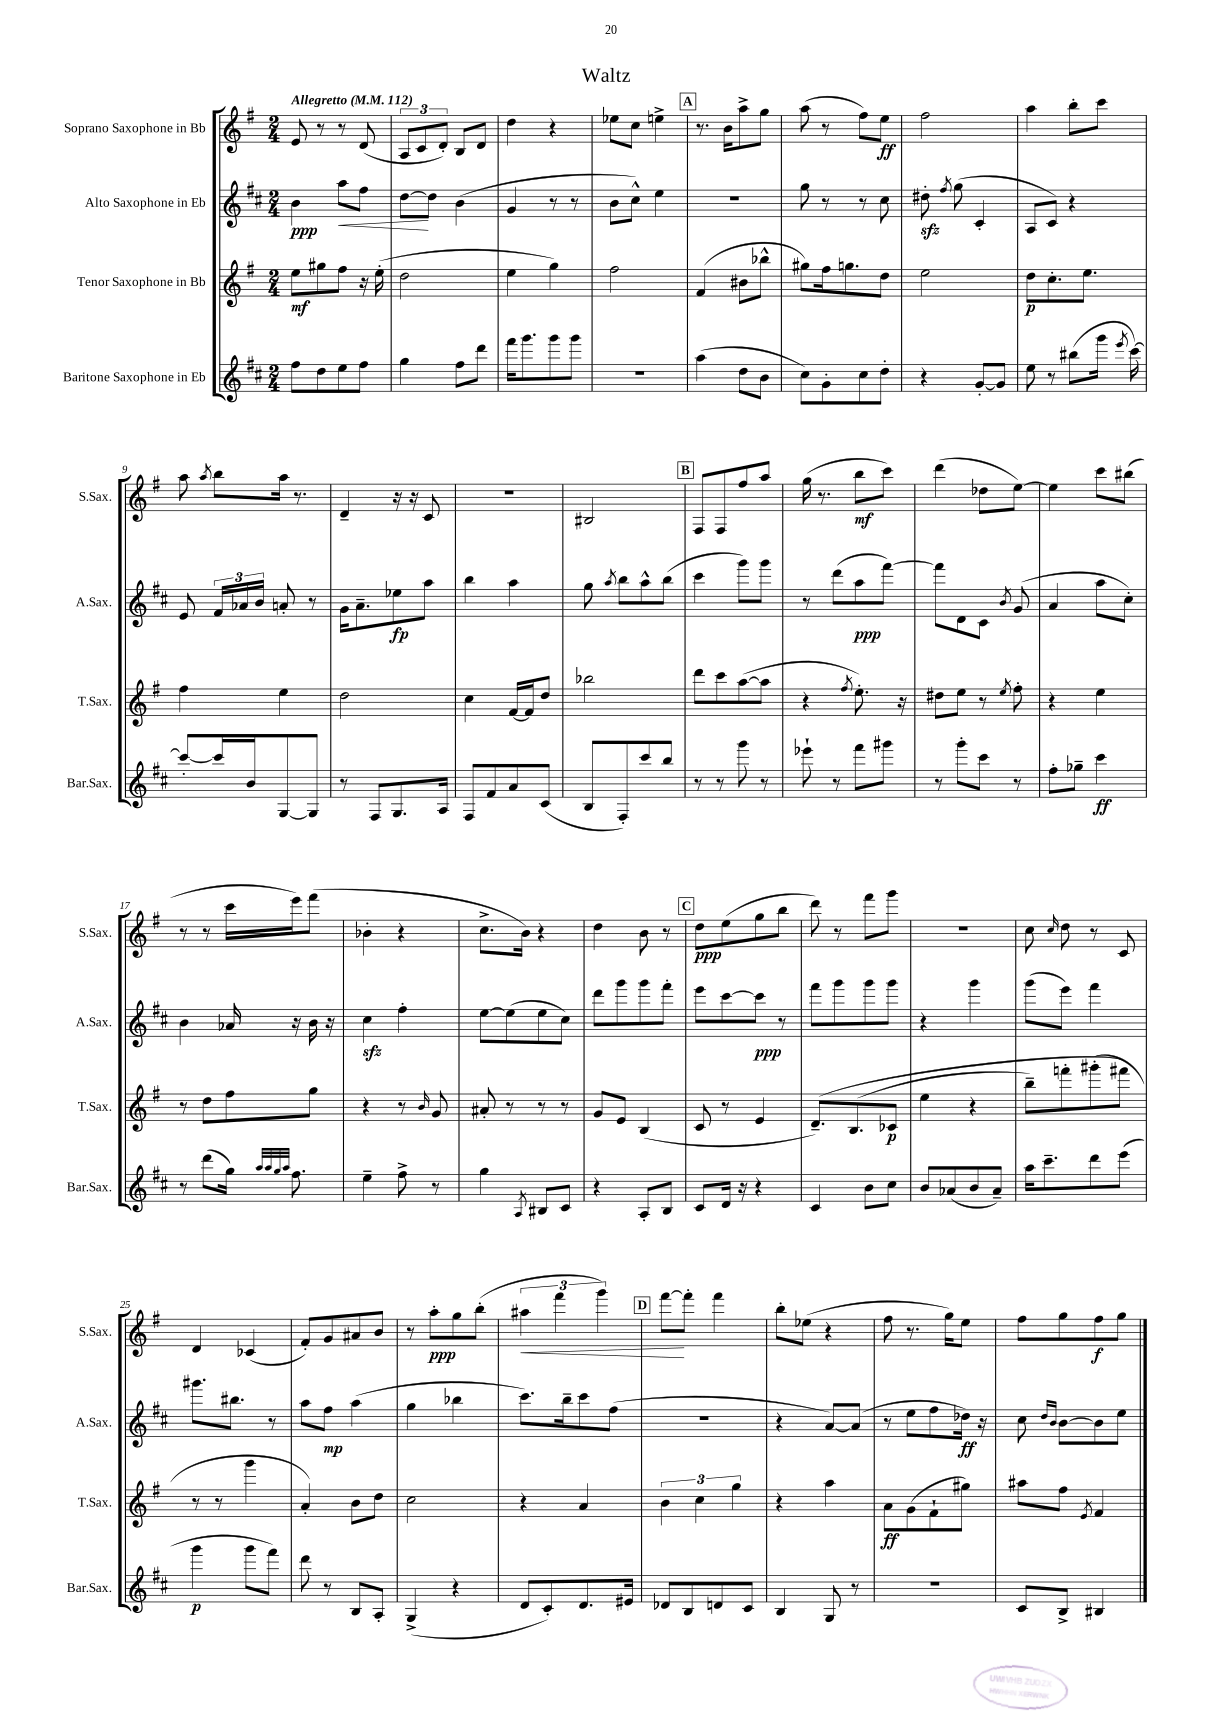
\header { title = "Waltz" }
<<
\new StaffGroup <<
\new Staff = "s0" \with { instrumentName = "Soprano Saxophone in Bb" shortInstrumentName = "S.Sax." } {
    \clef treble \key g \major \numericTimeSignature \time 2/4 \tempo "Allegretto" 4 = 112
    \autoBeamOff e'8 r8 r8 d'8( |
    \tuplet 3/2 { a8[ c'8 d'8]-.) } b8[ d'8] |
    d''4 r4 |
    ees''8[ c''8] e''4-> |
    \mark \markup { \box "A" } r8. b'16[ a''8-> g''8] |
    a''8( r8 fis''8[) e''8]\ff |
    fis''2 |
    a''4 b''8[-. c'''8] |
    a''8 \acciaccatura { a''8 } b''8[ a''16] r8. |
    d'4-- r16 r16 c'8 |
    R2 |
    bis2 |
    \mark \markup { \box "B" } fis8[ fis8 fis''8 a''8] |
    g''16( r8. b''8[\mf c'''8]) |
    d'''4( des''8[ e''8]~) |
    e''4 c'''8[ bis''8]( |
    r8 r8 c'''16[ e'''16) fis'''8]( |
    bes'4-. r4 |
    c''8.[-> b'16]) r4 |
    d''4 b'8 r8 |
    \mark \markup { \box "C" } d''8[\ppp e''8( g''8 b''8] |
    d'''8) r8 fis'''8[ g'''8] |
    R2 |
    c''8 \grace { c''16 } d''8 r8 c'8 |
    d'4 ces'4( |
    fis'8[-.) g'8 ais'8 b'8] |
    r8 a''8[-.\ppp g''8 b''8]-.( |
    \tuplet 3/2 { ais''4\< fis'''4 g'''4) } |
    \mark \markup { \box "D" } fis'''8[~\! fis'''8]-. fis'''4 |
    b''8[-. ees''8]( r4 |
    fis''8 r8. g''16[) e''8] |
    fis''8[ g''8 fis''8\f g''8] \bar "|." |
}
\new Staff = "s1" \with { instrumentName = "Alto Saxophone in Eb" shortInstrumentName = "A.Sax." } {
    \clef treble \key d \major \numericTimeSignature \time 2/4
    \autoBeamOff b'4\ppp a''8[\< fis''8] |
    d''8[~\! d''8] b'4( |
    g'4 r8 r8 |
    b'8[ cis''8]-^) e''4 |
    \mark \markup { \box "A" } R2 |
    g''8 r8 r8 cis''8 |
    dis''8-.\sfz \acciaccatura { fis''8 } g''8( cis'4-. |
    a8[ cis'8]) r4 |
    e'8 \tuplet 3/2 { fis'16[ aes'16 b'16] } a'8-. r8 |
    g'16[ a'8.-- ees''8\fp a''8] |
    b''4 a''4 |
    g''8 \acciaccatura { a''8 } b''8[ a''8-^ b''8]( |
    \mark \markup { \box "B" } cis'''4 g'''8[) g'''8] |
    r8 d'''8[( a''8\ppp fis'''8]~) |
    fis'''8[ d'8 cis'8] \acciaccatura { b'8 } g'8( |
    a'4 a''8[ cis''8]-.) |
    b'4 aes'16 r16 b'16 r16 |
    cis''4\sfz fis''4-. |
    e''8[~ e''8( e''8 cis''8]) |
    d'''8[ g'''8 g'''8 fis'''8]-. |
    \mark \markup { \box "C" } e'''8[ cis'''8~ cis'''8]\ppp r8 |
    fis'''8[ g'''8 g'''8 g'''8] |
    r4 g'''4 |
    g'''8[( e'''8]) fis'''4 |
    gis'''8.[ bis''8.] r8 |
    a''8[ fis''8]\mp a''4( |
    g''4 bes''4 |
    cis'''8.[) b''16-- cis'''8 fis''8]( |
    \mark \markup { \box "D" } R2 |
    r4 a'8[~) a'8]( |
    r8 e''8[ fis''8 des''16]\ff) r16 |
    cis''8 \grace { d''16[ b'16] } b'8[~ b'8 e''8] \bar "|." |
}
\new Staff = "s2" \with { instrumentName = "Tenor Saxophone in Bb" shortInstrumentName = "T.Sax." } {
    \clef treble \key g \major \numericTimeSignature \time 2/4
    \autoBeamOff e''8[\mf gis''8 fis''8] r16 e''16-.( |
    d''2 |
    e''4 g''4) |
    fis''2 |
    \mark \markup { \box "A" } fis'4( bis'8[ bes''8]-^ |
    gis''8[) fis''16 g''8. d''8] |
    e''2 |
    d''8[\p c''8.-. e''8.] |
    fis''4 e''4 |
    d''2 |
    c''4 fis'16[~ fis'16 d''8] |
    bes''2 |
    \mark \markup { \box "B" } d'''8[ c'''8 a''8~( a''8] |
    r4 \acciaccatura { fis''8 } e''8.-.) r16 |
    dis''8[ e''8] r8 \acciaccatura { e''8 } fis''8-. |
    r4 e''4 |
    r8 d''8[ fis''8 g''8] |
    r4 r8 \grace { b'16 } g'8 |
    ais'8-. r8 r8 r8 |
    g'8[ e'8] b4( |
    \mark \markup { \box "C" } c'8 r8 e'4 |
    d'8.[--)\( b8.( ces'8]\p |
    e''4 r4 |
    b''8[--) f'''8-. gis'''8-.( fis'''8]\) |
    r8 r8 g'''4 |
    a'4-.) b'8[ d''8] |
    c''2 |
    r4 a'4 |
    \mark \markup { \box "D" } \tuplet 3/2 { b'4 c''4 g''4 } |
    r4 a''4 |
    a'8[\ff g'8( fis'8-! gis''8]) |
    ais''8[ fis''8] \acciaccatura { e'8 } fis'4 \bar "|." |
}
\new Staff = "s3" \with { instrumentName = "Baritone Saxophone in Eb" shortInstrumentName = "Bar.Sax." } {
    \clef treble \key d \major \numericTimeSignature \time 2/4
    \autoBeamOff fis''8[ d''8 e''8 fis''8] |
    g''4 fis''8[ d'''8] |
    fis'''16[ g'''8. g'''8 g'''8] |
    r2 |
    \mark \markup { \box "A" } a''4( d''8[ b'8] |
    cis''8[) g'8-. cis''8 d''8]-. |
    r4 g'8[~-. g'8] |
    e''8 r8 bis''8[( g'''16] \acciaccatura { e'''8 } cis'''16~) |
    cis'''8[~-. cis'''16 b'16 g8~ g8] |
    r8 fis8[ g8. a16] |
    fis8[ fis'8 a'8 cis'8]( |
    b8[ fis8-.) cis'''8 b''8] |
    \mark \markup { \box "B" } r8 r8 g'''8 r8 |
    ees'''8-! r8 fis'''8[ gis'''8] |
    r8 g'''8[-. cis'''8] r8 |
    fis''8[-. ges''8]-- cis'''4\ff |
    r8 d'''8[( g''16]) \grace { a''32[ a''32 g''32 a''32] } fis''8. |
    e''4-- fis''8-> r8 |
    g''4 \acciaccatura { a8 } bis8[ cis'8] |
    r4 a8[-. b8] |
    \mark \markup { \box "C" } cis'8[ d'16] r16 r4 |
    cis'4 b'8[ cis''8] |
    b'8[ aes'8( b'8 aes'8]--) |
    a''16[ cis'''8.-- d'''8 e'''8]( |
    g'''4\p g'''8[ fis'''8]) |
    d'''8 r8 b8[ a8]-. |
    g4->( r4 |
    d'8[ cis'8-.) d'8. eis'16] |
    \mark \markup { \box "D" } des'8[ b8 d'8 cis'8] |
    b4 g8 r8 |
    R2 |
    cis'8[ b8]-> bis4 \bar "|." |
}
>>
>>
